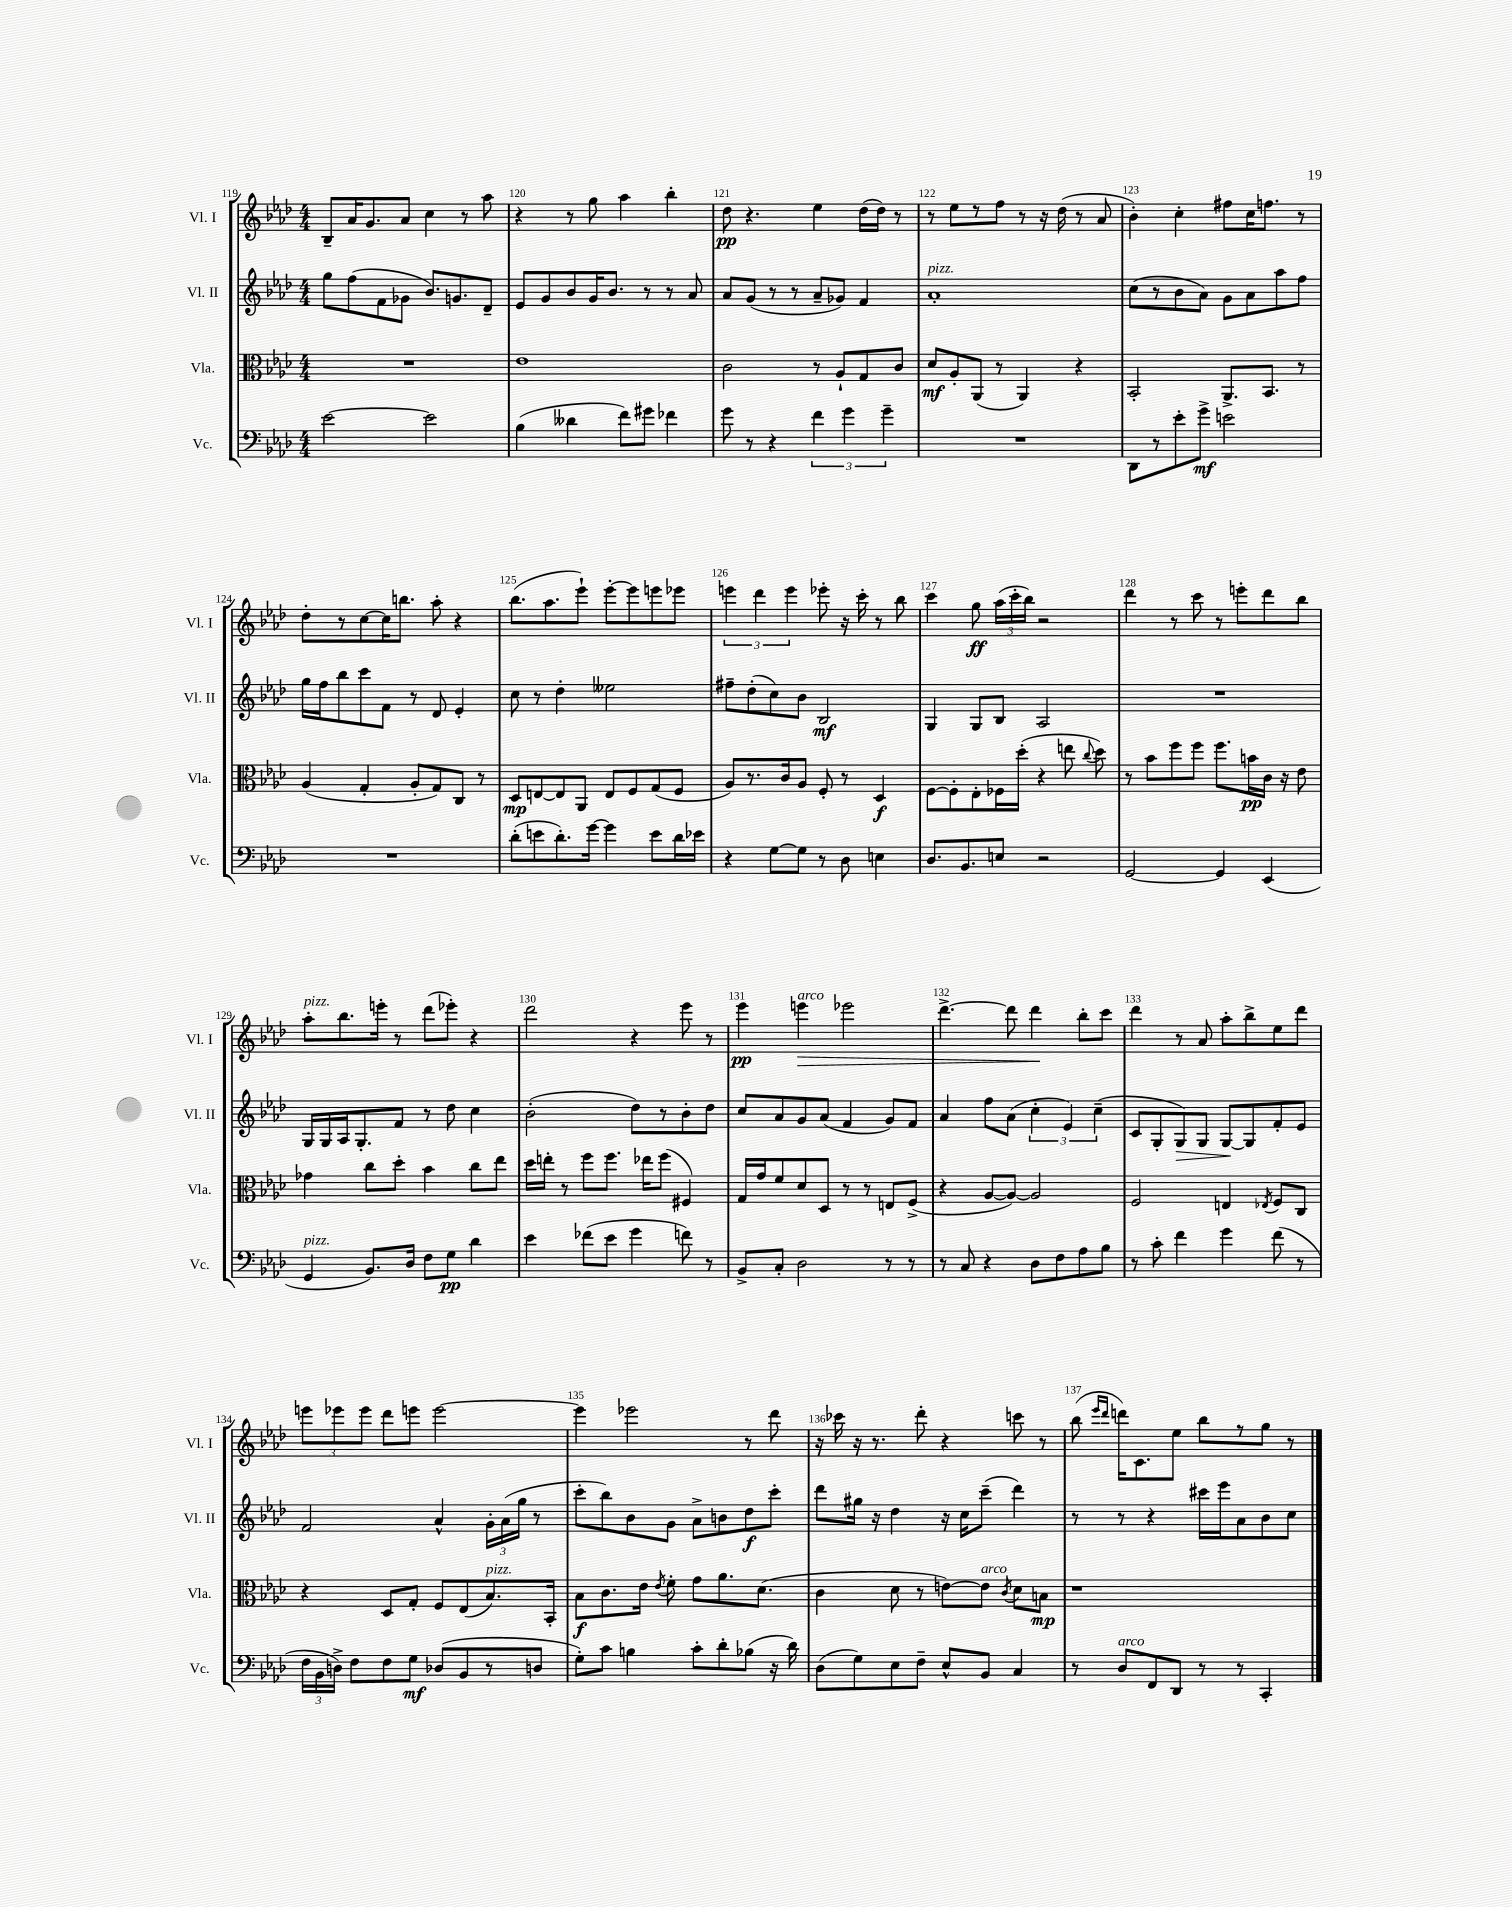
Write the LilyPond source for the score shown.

<<
\new StaffGroup <<
\new Staff = "s0" \with { instrumentName = "Vl. I" shortInstrumentName = "Vl. I" } {
    \clef treble \key aes \major \numericTimeSignature \time 4/4
    \autoBeamOff bes8[-- aes'16 g'8. aes'8] c''4 r8 aes''8 |
    r4 r8 g''8 aes''4 bes''4-. |
    des''8\pp r4. ees''4 des''16[( des''16]) r8 |
    r8 ees''8[ r8 f''8] r8 r16 des''16( r8 aes'8 |
    bes'4-.) c''4-. fis''8[ c''16 f''8.] r8 |
    des''8[-. r8 c''8~ c''16 b''8.] aes''8-. r4 |
    bes''8.[( aes''8. ees'''8]-!) ees'''8[~-. ees'''8 e'''8 ees'''8] |
    \tuplet 3/2 { e'''4 des'''4 e'''4 } ees'''8-. r16 c'''16-. r8 bes''8 |
    c'''4 g''8\ff \tuplet 3/2 { aes''16[( c'''16-. bes''16]) } r2 |
    des'''4 r8 c'''8 r8 e'''8[-. des'''8 bes''8] |
    aes''8[-.^\markup { \italic "pizz." } bes''8. e'''16]-. r8 des'''8[( ees'''8]-.) r4 |
    des'''2 r4 ees'''8 r8 |
    ees'''4\pp e'''4\>^\markup { \italic "arco" } ees'''2 |
    des'''4.~-> des'''8 des'''4\! bes''8[-. c'''8] |
    des'''4 r8 aes'8 aes''8[-. bes''8-> ees''8 des'''8] |
    \tuplet 3/2 { e'''8[ ees'''8 ees'''8] } des'''8[ e'''8] e'''2~ |
    e'''4 ees'''2 r8 des'''8 |
    r16 ces'''16 r16 r8. des'''8-. r4 c'''8 r8 |
    bes''8( \grace { ees'''16[ des'''16] } d'''16[) c'8. ees''8] bes''8[ r8 g''8] r8 \bar "|." |
}
\new Staff = "s1" \with { instrumentName = "Vl. II" shortInstrumentName = "Vl. II" } {
    \clef treble \key aes \major \numericTimeSignature \time 4/4
    \autoBeamOff g''8[ f''8( f'8 ges'8] bes'8.[) g'8. des'8]-- |
    ees'8[ g'8 bes'8 g'16 bes'8.] r8 r8 aes'8 |
    aes'8[ g'8]( r8 r8 aes'8[-- ges'8]) f'4 |
    aes'1-.^\markup { \italic "pizz." } |
    c''8[( r8 bes'8 aes'8]) g'8[ aes'8 aes''8 f''8] |
    g''16[ f''16 bes''8 c'''8 f'8] r8 des'8 ees'4-. |
    c''8 r8 des''4-. eeses''2 |
    fis''8[-- des''8-.( c''8) bes'8] bes2\mf |
    g4 g8[ bes8] aes2 |
    R1 |
    g16[ g16 aes16 g8.-. f'8] r8 des''8 c''4 |
    bes'2-.( des''8[) r8 bes'8-. des''8] |
    c''8[ aes'8 g'8 aes'8]( f'4 g'8[) f'8] |
    aes'4 f''8[ aes'8]( \tuplet 3/2 { c''4-. ees'4) c''4--( } |
    c'8[ g8-. g8\>) g8] g8[~\! g8 f'8-. ees'8] |
    f'2 aes'4-^ \tuplet 3/2 { g'16[-. aes'16( g''16] } r8 |
    c'''8[-. bes''8) bes'8 g'8] aes'8[-> b'8 des''8\f c'''8]-. |
    des'''8[ gis''16] r16 des''4 r16 c''16[ c'''8]--( des'''4) |
    r8 r8 r4 cis'''16[ ees'''16 aes'8 bes'8 c''8] \bar "|." |
}
\new Staff = "s2" \with { instrumentName = "Vla." shortInstrumentName = "Vla." } {
    \clef alto \key aes \major \numericTimeSignature \time 4/4
    \autoBeamOff R1 |
    ees'1 |
    c'2 r8 aes8[-! g8 c'8] |
    des'8[\mf aes8-. aes,8]( r8 aes,4) r4 |
    bes,2-. aes,8.[-> bes,8.] r8 |
    aes4( g4-. aes8[-. g8) c8] r8 |
    des8[\mp e8~ e8 aes,8] e8[ f8 g8( f8] |
    aes8[) r8. c'16 aes8] f8-. r8 des4\f |
    f8[~ f8-. ees8-. fes16 des''16]-.( r4 e''8 \appoggiatura { c''8 } des''8) |
    r8 bes'8[ f''8 f''8] f''8.[ b'16\pp c'16] r16 ees'8 |
    ges'4 c''8[ des''8]-. bes'4 c''8[ ees''8] |
    des''16[ e''16]-. r8 f''8[ f''8.] ees''16[ f''8]( fis4) |
    g16[ g'16 f'8 des'8 des8] r8 r8 e8[ f8]->( |
    r4 aes8[~ aes8]~) aes2 |
    f2 e4 \acciaccatura { ees8 } f8[ c8] |
    r4 des8[ g8]-. f8[ ees8( bes8.^\markup { \italic "pizz." }) bes,16]-. |
    bes8[\f c'8. ees'16] \acciaccatura { ees'8 } f'8-. g'8[ aes'8. des'8.]( |
    c'4 des'8 r8 e'8[~) e'8]^\markup { \italic "arco" } \acciaccatura { c'8 } des'8[ b8]\mp |
    r1 \bar "|." |
}
\new Staff = "s3" \with { instrumentName = "Vc." shortInstrumentName = "Vc." } {
    \clef bass \key aes \major \numericTimeSignature \time 4/4
    \autoBeamOff ees'2~ ees'2 |
    bes4( deses'4 f'8[) gis'8] fes'4 |
    g'8 r8 r4 \tuplet 3/2 { f'4 g'4 g'4-- } |
    R1 |
    des,8[ r8 ees'8-. g'8]->\mf e'2 |
    R1 |
    des'8[-.( e'8 des'8.-.) g'16]~ g'4 e'8[ des'16 ees'16] |
    r4 g8[~ g8] r8 des8 e4 |
    des8.[ bes,8. e8] r2 |
    g,2~ g,4 ees,4( |
    g,4^\markup { \italic "pizz." } bes,8.[) des16] f8[ g8]\pp des'4 |
    ees'4 fes'8[( ees'8] g'4 f'8) r8 |
    bes,8[-> c8]-. des2 r8 r8 |
    r8 c8 r4 des8[ f8 aes8 bes8] |
    r8 c'8-. f'4 g'4 f'8( r8 |
    \tuplet 3/2 { f16[ bes,16 d16]->) } f8[ f8 g8]\mf des8[( bes,8 r8 d8] |
    g8[-.) c'8] b4 c'8[-. des'8-. bes8]( r16 des'16) |
    des8[( g8) ees8 f8]-- ees8[-^ bes,8] c4 |
    r8 des8[^\markup { \italic "arco" } f,8 des,8] r8 r8 c,4-. \bar "|." |
}
>>
>>
\layout { \context { \Score currentBarNumber = #119 \override BarNumber.break-visibility = ##(#f #t #t) barNumberVisibility = #all-bar-numbers-visible } }
